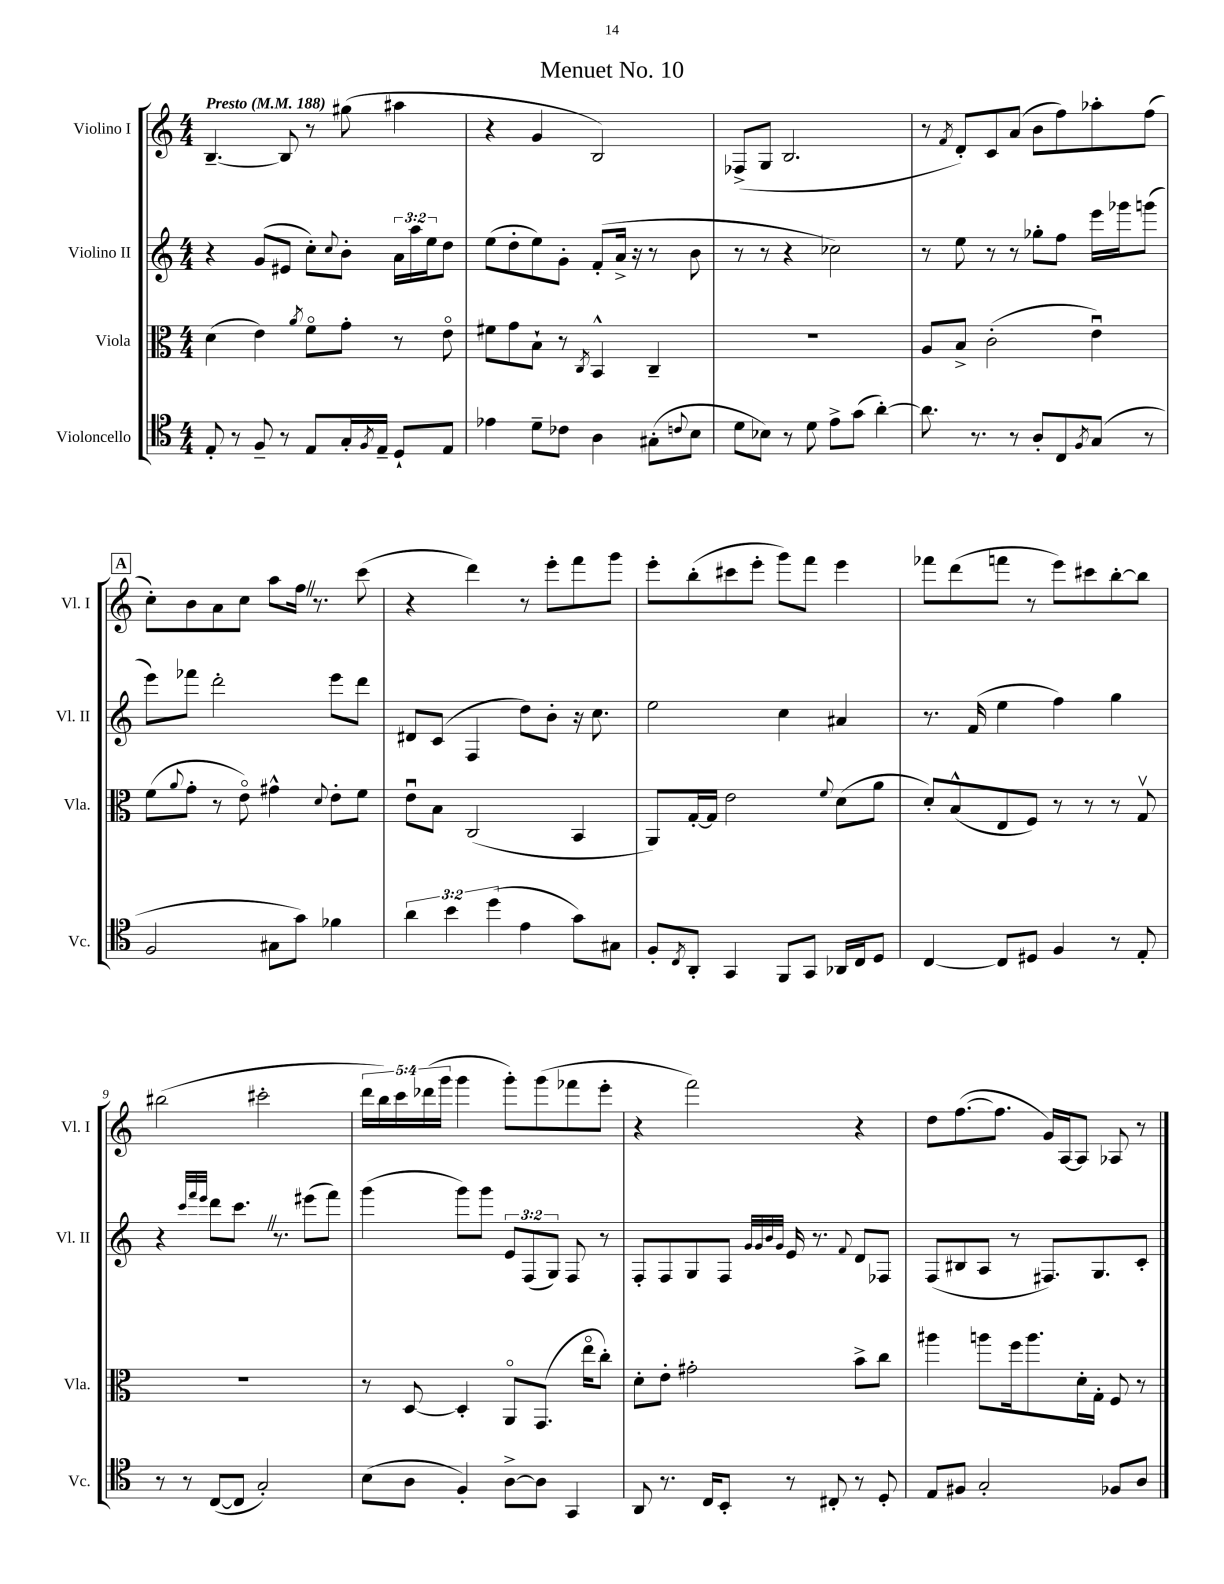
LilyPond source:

\header { title = "Menuet No. 10" }
<<
\new StaffGroup <<
\new Staff = "s0" \with { instrumentName = "Violino I" shortInstrumentName = "Vl. I" } {
    \clef treble \key c \major \numericTimeSignature \time 4/4 \override Staff.TupletNumber.text = #tuplet-number::calc-fraction-text \tempo "Presto" 4 = 188
    b4.~-- b8 r8 gis''8( ais''4 |
    r4 g'4 b2) |
    fes8->( g8 b2. |
    r8 \acciaccatura { f'8 } d'8-.) c'8 a'8( b'8 f''8) aes''8-. f''8( |
    \mark \markup { \box "A" } c''8-.) b'8 a'8 c''8 a''8 f''16 \once \override BreathingSign.text = \markup { \musicglyph "scripts.caesura.straight" } \breathe r8. c'''8( |
    r4 d'''4) r8 e'''8-. f'''8 g'''8 |
    e'''8-. b''8-.( cis'''8 e'''8-. g'''8) f'''8 e'''4 |
    fes'''8 d'''8( f'''8 r8 e'''8) cis'''8 b''8~-. b''8 |
    bis''2( cis'''2-. |
    \tuplet 5/4 { d'''16 b''16) c'''16 des'''16( g'''16 } g'''4 g'''8-.) g'''8( fes'''8 e'''8-. |
    r4 f'''2) r4 |
    d''8 f''8.~( f''8. g'16) a16~ a8 aes8 r8 \bar "|." |
}
\new Staff = "s1" \with { instrumentName = "Violino II" shortInstrumentName = "Vl. II" } {
    \clef treble \key c \major \numericTimeSignature \time 4/4 \override Staff.TupletNumber.text = #tuplet-number::calc-fraction-text
    r4 g'8( eis'8 c''8-.) \appoggiatura { c''8 } b'8-. \tuplet 3/2 { a'16 a''16 e''16 } d''8 |
    e''8( d''8-. e''8) g'8-. f'8-.( a'16-> r16 r8 b'8 |
    r8 r8 r4 ces''2) |
    r8 e''8 r8 r8 ges''8-. f''8 e'''16 ges'''16 g'''8( |
    \mark \markup { \box "A" } e'''8) fes'''8 d'''2-. e'''8 d'''8 |
    dis'8 c'8( f4 d''8) b'8-. r16 c''8. |
    e''2 c''4 ais'4 |
    r8. f'16( e''4 f''4) g''4 |
    r4 \grace { c'''32 f'''32 e'''32 } d'''8 c'''8. \once \override BreathingSign.text = \markup { \musicglyph "scripts.caesura.straight" } \breathe r8. eis'''8( f'''8) |
    g'''4( g'''8) g'''8 \tuplet 3/2 { e'8 f8( g8) } f8 r8 |
    f8-. f8 g8 f8 \grace { g'32 g'32 b'32 g'32 } e'16 r8. \appoggiatura { f'8 } d'8 fes8 |
    f8( bis8 a8 r8 fis8.) g8. c'8-. \bar "|." |
}
\new Staff = "s2" \with { instrumentName = "Viola" shortInstrumentName = "Vla." } {
    \clef alto \key c \major \numericTimeSignature \time 4/4
    d'4( e'4) \acciaccatura { a'8 } f'8\flageolet g'8-. r8 e'8\flageolet |
    fis'8 g'8 b8-! r8 \acciaccatura { c8 } b,4-^ c4-- |
    R1 |
    a8 b8-> c'2-.( e'4\downbow) |
    \mark \markup { \box "A" } f'8( \appoggiatura { a'8 } g'8-. r8 e'8\flageolet) gis'4-^ \appoggiatura { d'8 } e'8-. f'8 |
    e'8\downbow b8 c2( b,4 |
    a,8) g16~-. g16 e'2 \appoggiatura { f'8 } d'8( a'8 |
    d'8-.) b8-^( e8 f8) r8 r8 r8 g8\upbow |
    R1 |
    r8 d8~ d4-. a,8\flageolet g,8.( e''16\flageolet c''8-.) |
    d'8-. e'8-. gis'2-. b'8-> c''8 |
    ais''4 a''8 f''16 a''8. d'16-. g16-. f8 r8 \bar "|." |
}
\new Staff = "s3" \with { instrumentName = "Violoncello" shortInstrumentName = "Vc." } {
    \clef tenor \key c \major \numericTimeSignature \time 4/4 \override Staff.TupletNumber.text = #tuplet-number::calc-fraction-text
    e8-. r8 f8-- r8 e8 g16-. \acciaccatura { f8 } e16-- d8-! e8 |
    ees'4 d'8-- ces'8 a4 gis8-.( \appoggiatura { c'8 } b8 |
    d'8 bes8) r8 d'8 e'8-> g'8( a'4~-.) |
    a'8. r8. r8 a8-. c8 \acciaccatura { f8 } g8( r8 |
    \mark \markup { \box "A" } f2 gis8 g'8) fes'4 |
    \tuplet 3/2 { a'4 b'4 d''4( } e'4 g'8) gis8 |
    f8-. \acciaccatura { c8 } a,8-. g,4 f,8 g,8 aes,16 c16 d8 |
    c4~ c8 dis8 f4 r8 e8-. |
    r8 r8 c8~( c8 g2-.) |
    b8( a8 f4-.) a8~-> a8 g,4 |
    a,8 r8. c16 b,8-. r8 cis8-. r8 d8-. |
    e8 fis8 g2-. fes8 a8 \bar "|." |
}
>>
>>
